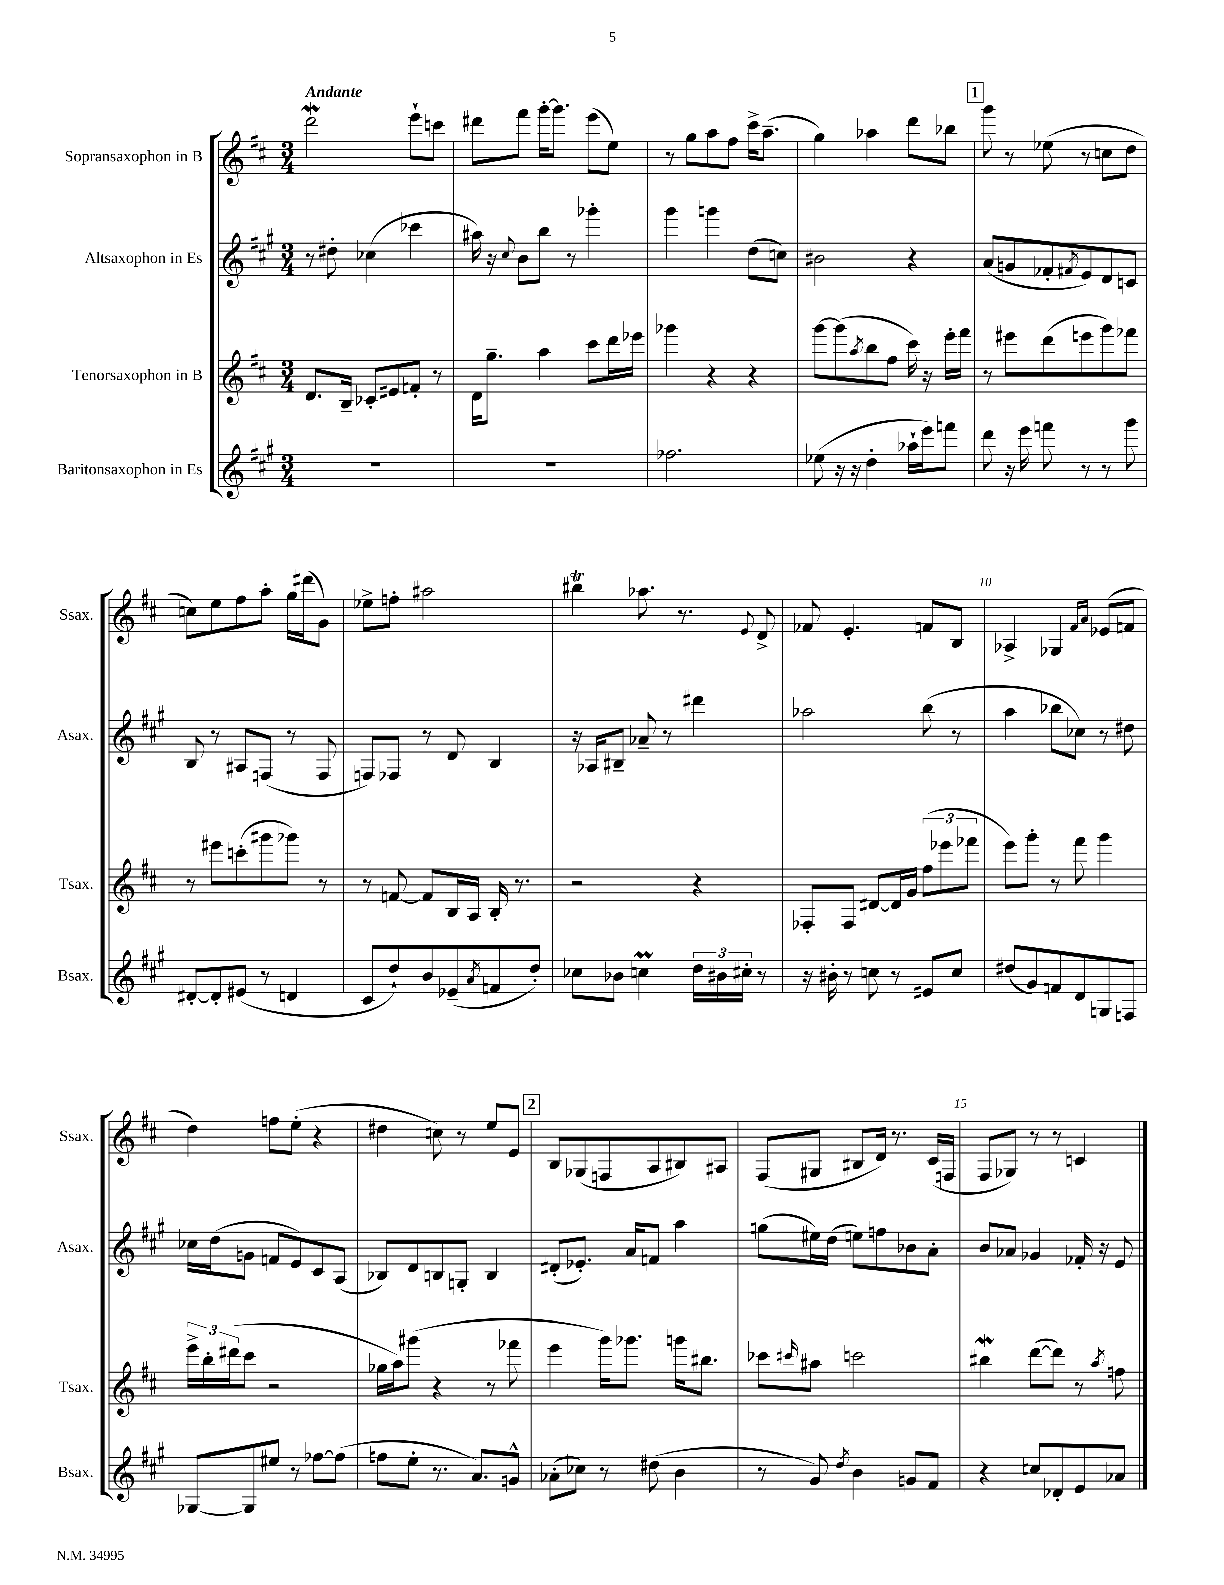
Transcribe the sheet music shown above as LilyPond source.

<<
\new StaffGroup <<
\new Staff = "s0" \with { instrumentName = "Sopransaxophon in B" shortInstrumentName = "Ssax." } {
    \clef treble \key d \major \numericTimeSignature \time 3/4 \tempo "Andante"
    d'''2\mordent e'''8-! c'''8 |
    dis'''8 fis'''8 g'''16~-. g'''8. e'''8( e''8) |
    r8 g''8 a''8 fis''8 cis'''16-> a''8.--( |
    g''4) aes''4 d'''8 bes''8 |
    \mark \markup { \box "1" } g'''8 r8 ees''8( r8 c''8 d''8 |
    c''8) e''8 fis''8 a''8-. g''16 dis'''16( g'8) |
    ees''8-> f''8-. ais''2 |
    bis''4\trill aes''8. r8. \appoggiatura { e'8 } d'8-> |
    fes'8 e'4.-. f'8 b8 |
    aes4-> ges4 \grace { fis'16 a'16 } ees'8( f'8 |
    d''4) f''8 e''8-.( r4 |
    dis''4 c''8) r8 e''8 e'8 |
    \mark \markup { \box "2" } b8 ges8( f8 a8 bis8) ais8 |
    fis8( gis8 bis8 d'16) r8. cis'16( f16 |
    fis8 ges8) r8 r8 c'4 \bar "|." |
}
\new Staff = "s1" \with { instrumentName = "Altsaxophon in Es" shortInstrumentName = "Asax." } {
    \clef treble \key a \major \numericTimeSignature \time 3/4
    r8 dis''8-. ces''4( ces'''4 |
    ais''16) r16 \appoggiatura { cis''8 } b'8 b''8 r8 ges'''4-. |
    gis'''4 g'''4 d''8( c''8) |
    bis'2 r4 |
    \mark \markup { \box "1" } a'8( g'8 fes'8-. \acciaccatura { fis'8 } e'8) d'8 c'8 |
    b8 r8 ais8 f8( r8 f8 |
    f8) fes8 r8 d'8 b4 |
    r16 aes16 bis8-- aes'8-- r8 dis'''4 |
    aes''2 b''8( r8 |
    a''4 bes''8 ces''8) r8 dis''8 |
    ces''16 d''16( g'8 f'8 e'8) cis'8 a8( |
    bes8) d'8 b8 g8-. b4 |
    \mark \markup { \box "2" } dis'8-.( ees'8.-.) a'16 f'8 a''4 |
    g''8( eis''16) d''16( e''8) f''8 bes'8 a'8-. |
    b'8 aes'8 ges'4 fes'16-. r16 e'8 \bar "|." |
}
\new Staff = "s2" \with { instrumentName = "Tenorsaxophon in B" shortInstrumentName = "Tsax." } {
    \clef treble \key d \major \numericTimeSignature \time 3/4
    d'8. b16-- ces'8-. eis'8 f'8-. r8 |
    d'16 g''8.-- a''4 cis'''8 d'''16 ees'''16 |
    ges'''4 r4 r4 |
    g'''8~ g'''8( \acciaccatura { a''8 } b''8 fis''8 cis'''16) r16 e'''16-. fis'''16 |
    \mark \markup { \box "1" } r8 eis'''8 d'''8( e'''8 g'''8) fes'''8 |
    r8 eis'''8 c'''8-.( gis'''8 ges'''8) r8 |
    r8 f'8~ f'8 b16 a16 b16-. r8. |
    r2 r4 |
    fes8-. fes8 dis'8~ dis'16 g'16 \tuplet 3/2 { fis''8( ees'''8 fes'''8 } |
    e'''8) g'''8-. r8 fis'''8 g'''4 |
    \tuplet 3/2 { e'''16-> b''16-. dis'''16( } cis'''8 r2 |
    ges''16 a''16) gis'''8( r4 r8 fes'''8 |
    \mark \markup { \box "2" } e'''4 g'''16) ges'''8. g'''16 bis''8. |
    ces'''8 \grace { cis'''16 } ais''8 c'''2 |
    bis''4\mordent d'''8~( d'''8) r8 \acciaccatura { a''8 } f''8 \bar "|." |
}
\new Staff = "s3" \with { instrumentName = "Baritonsaxophon in Es" shortInstrumentName = "Bsax." } {
    \clef treble \key a \major \numericTimeSignature \time 3/4
    R2. |
    R2. |
    fes''2. |
    ees''8( r16 r16 d''4-. aes''16-! e'''16) f'''8 |
    \mark \markup { \box "1" } d'''8 r16 e'''16 f'''8 r8 r8 gis'''8 |
    dis'8~-. dis'8-. eis'8( r8 d'4 |
    cis'8 d''8-!) b'8 ees'8--( \acciaccatura { a'8 } f'8 d''8-.) |
    ces''8 bes'8 c''4\prall \tuplet 3/2 { d''16 bis'16 cis''16-. } r8 |
    r16 bis'16-. r8 c''8 r8 eis'8 c''8 |
    dis''8( gis'8) f'8 d'8 g8 f8 |
    ges8~ ges8 eis''8 r8 fes''8~ fes''8( |
    f''8 e''8-. r8. a'8.) g'8-^ |
    \mark \markup { \box "2" } aes'8-.( ces''8) r8 dis''8( b'4 |
    r8 gis'8) \acciaccatura { d''8 } b'4 g'8 fis'8 |
    r4 c''8 des'8-. e'8 aes'8 \bar "|." |
}
>>
>>
\layout { \context { \Score \override BarNumber.break-visibility = ##(#f #t #t) barNumberVisibility = #(every-nth-bar-number-visible 5) } }
